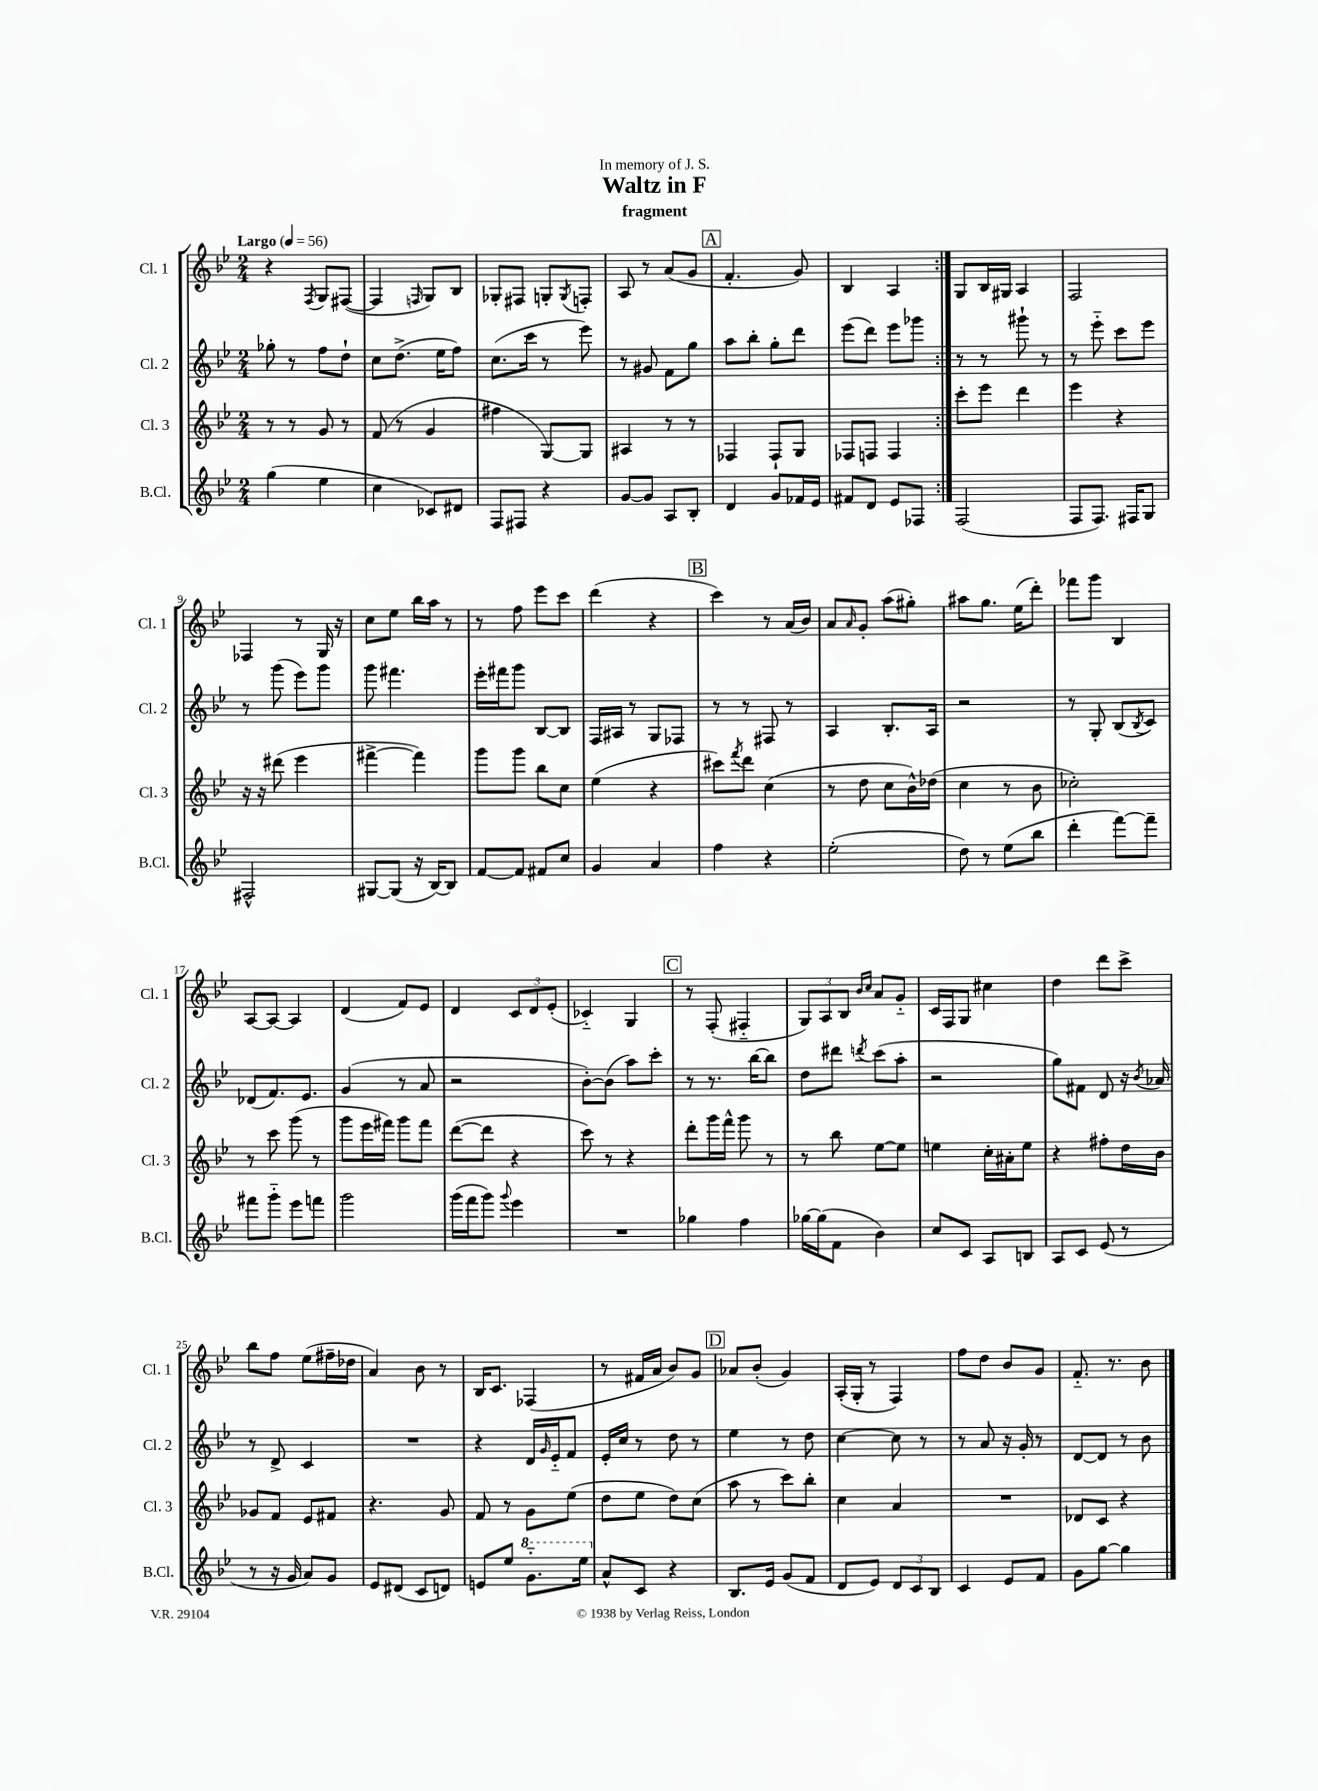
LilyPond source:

\header { title = "Waltz in F" subtitle = "fragment" dedication = "In memory of J. S." }
<<
\new StaffGroup <<
\new Staff = "s0" \with { instrumentName = "Cl. 1" shortInstrumentName = "Cl. 1" } {
    \clef treble \key bes \major \numericTimeSignature \time 2/4 \tempo "Largo" 4 = 56
    \repeat volta 2 { r4 \acciaccatura { f8 } g8 fis8~( |
    fis4 \grace { f16 } g8) bes8 |
    ges8-. fis8 g8-. \acciaccatura { g8 } f8-. |
    a8 r8 a'8( g'8 |
    \mark \markup { \box "A" } f'4.-. g'8) |
    bes4 a4 | }
    g8 bes16 gis16 a4 |
    f2 |
    fes4 r8 g16 r16 |
    c''8 ees''8 bes''16 a''16 r8 |
    r8 f''8 ees'''8 c'''8 |
    d'''4( r4 |
    \mark \markup { \box "B" } c'''4) r8 a'16( bes'16) |
    a'8 \grace { a'16 } g'8-. a''8( gis''8-.) |
    ais''8 g''8. ees''16( d'''8-.) |
    fes'''8 g'''8 bes4 |
    a8~ a8~ a4 |
    d'4( f'8) ees'8 |
    d'4 \tuplet 3/2 { c'8 d'8 ees'8-.( } |
    ces'4-_) g4 |
    \mark \markup { \box "C" } r8 f8-.( fis4-_ |
    \tuplet 3/2 { g8) a8 bes8 } \grace { bes'16 c''16 } a'8 g'8-_ |
    c'16 f16 g8 cis''4 |
    d''4 d'''8 c'''8-> |
    bes''8 f''8 ees''8( fis''16-- des''16 |
    a'4) bes'8 r8 |
    bes16 c'8. fes4( |
    r8 fis'16 a'16 bes'8) g'8 |
    \mark \markup { \box "D" } aes'8 bes'8-.( g'4) |
    a16-.( g16-. r8 f4) |
    f''8 d''8 bes'8 g'8 |
    f'8.-_ r8. bes'8 \bar "|." |
}
\new Staff = "s1" \with { instrumentName = "Cl. 2" shortInstrumentName = "Cl. 2" } {
    \clef treble \key bes \major \numericTimeSignature \time 2/4
    \repeat volta 2 { ges''8-. r8 f''8 d''8-! |
    c''8 d''8.->( ees''16 f''8) |
    c''8.( c'''16 r8 ees'''8) |
    r8 gis'8 f'8 g''8 |
    \mark \markup { \box "A" } a''8 bes''8-. g''8-. d'''8 |
    ees'''8( d'''8) ees'''8 ges'''8 | }
    r8 r8 gis'''8-! r8 |
    r8 ees'''8-_ c'''8 ees'''8 |
    r8 g'''8( ees'''8) g'''8 |
    g'''8 fis'''4. |
    ees'''16-. fis'''16 g'''8 bes8~ bes8 |
    f16 ais16 r8 g8 fes8 |
    \mark \markup { \box "B" } r8 r8 fis8 r8 |
    a4 bes8.-. a16 |
    r2 |
    r8 g8-. bes8( \acciaccatura { bes8 } c'8) |
    des'8( f'8.) ees'8. |
    g'4( r8 a'8 |
    r2 |
    bes'8~-.) bes'8( a''8) c'''8-. |
    \mark \markup { \box "C" } r8 r8. bes''16~ bes''8 |
    d''8 dis'''8 \acciaccatura { d'''8 } c'''8( a''8-. |
    r2 |
    g''8) fis'8 d'8 r16 \acciaccatura { bes'8 } aes'16 |
    r8 d'8-> c'4 |
    R2 |
    r4 d'16 \grace { g'16 } ees'16-_ f'8 |
    ees'16-. c''16 r8 d''8 r8 |
    \mark \markup { \box "D" } ees''4 r8 d''8 |
    c''4~ c''8 r8 |
    r8 a'8 r16 g'16-. r8 |
    d'8~ d'8 r8 bes'8 \bar "|." |
}
\new Staff = "s2" \with { instrumentName = "Cl. 3" shortInstrumentName = "Cl. 3" } {
    \clef treble \key bes \major \numericTimeSignature \time 2/4
    \repeat volta 2 { r8 r8 g'8 r8 |
    f'8( r8 g'4 |
    fis''4 g8~) g8 |
    ais4 r8 r8 |
    \mark \markup { \box "A" } fes4 fes8-! g8 |
    fes8 f8 f4 | }
    c'''8-. ees'''8 d'''4 |
    ees'''4 r4 |
    r16 r16 dis'''8( ees'''4 |
    fis'''4~-> fis'''4) |
    g'''8 g'''8 bes''8 c''8 |
    ees''4( r4 |
    \mark \markup { \box "B" } cis'''8) \acciaccatura { f'''8 } d'''8 c''4( |
    r8 d''8 c''8 bes'16-^) des''16( |
    c''4 r8 bes'8 |
    ces''2-.) |
    r8 c'''8 g'''8( r8 |
    g'''8 ees'''16 fis'''16) g'''8 fis'''8 |
    d'''8~( d'''8 r4 |
    c'''8) r8 r4 |
    \mark \markup { \box "C" } d'''8-. g'''16 f'''16-^ g'''8 r8 |
    r8 bes''8 ees''8~ ees''8 |
    e''4 c''16-. ais'16-. e''8 |
    r4 fis''8-. d''16 bes'16 |
    ges'8 f'8 ees'8 fis'8 |
    r4. g'8 |
    f'8 r8 g'8 ees''8( |
    d''8 ees''8 d''8) c''8( |
    \mark \markup { \box "D" } a''8 r8 c'''8) bes''8-. |
    c''4 a'4 |
    R2 |
    des'8 c'8 r4 \bar "|." |
}
\new Staff = "s3" \with { instrumentName = "B.Cl." shortInstrumentName = "B.Cl." } {
    \clef treble \key bes \major \numericTimeSignature \time 2/4
    \repeat volta 2 { g''4( ees''4 |
    c''4 ces'8) dis'8 |
    f8 fis8 r4 |
    g'8~ g'8 a8 bes8-. |
    \mark \markup { \box "A" } d'4 g'8 fes'16 ees'16 |
    fis'8 d'8 ees'8 fes8 | }
    f2( |
    f8 f8.) fis16 g8 |
    fis2-^ |
    gis8~ gis8( r16 bes16~) bes8 |
    f'8~ f'8 fis'8 c''8 |
    g'4 a'4 |
    \mark \markup { \box "B" } f''4 r4 |
    ees''2-.( |
    d''8) r8 ees''8( bes''8 |
    d'''4-. f'''8~) f'''8-- |
    fis'''8 g'''8-_ ees'''8 f'''8 |
    g'''2 |
    g'''16( f'''16 g'''8) \appoggiatura { g'''8 } ees'''4 |
    R2 |
    \mark \markup { \box "C" } ges''4 f''4 |
    ges''16~ ges''16( f'8 bes'4) |
    c''8 c'8 a8 b8 |
    a8 c'8 ees'8( r8 |
    r8 r16 g'16 a'8) g'8 |
    ees'8 dis'8( c'8 d'8) |
    e'8 ees''8 \ottava #1 g''8.-_ ees'''16 \ottava #0 |
    a'8-^ c'8 r4 |
    \mark \markup { \box "D" } bes8. ees'16 g'8( f'8 |
    d'8 ees'8) \tuplet 3/2 { d'8 c'8 bes8 } |
    c'4 ees'8 f'8 |
    g'8 g''8~ g''4 \bar "|." |
}
>>
>>
